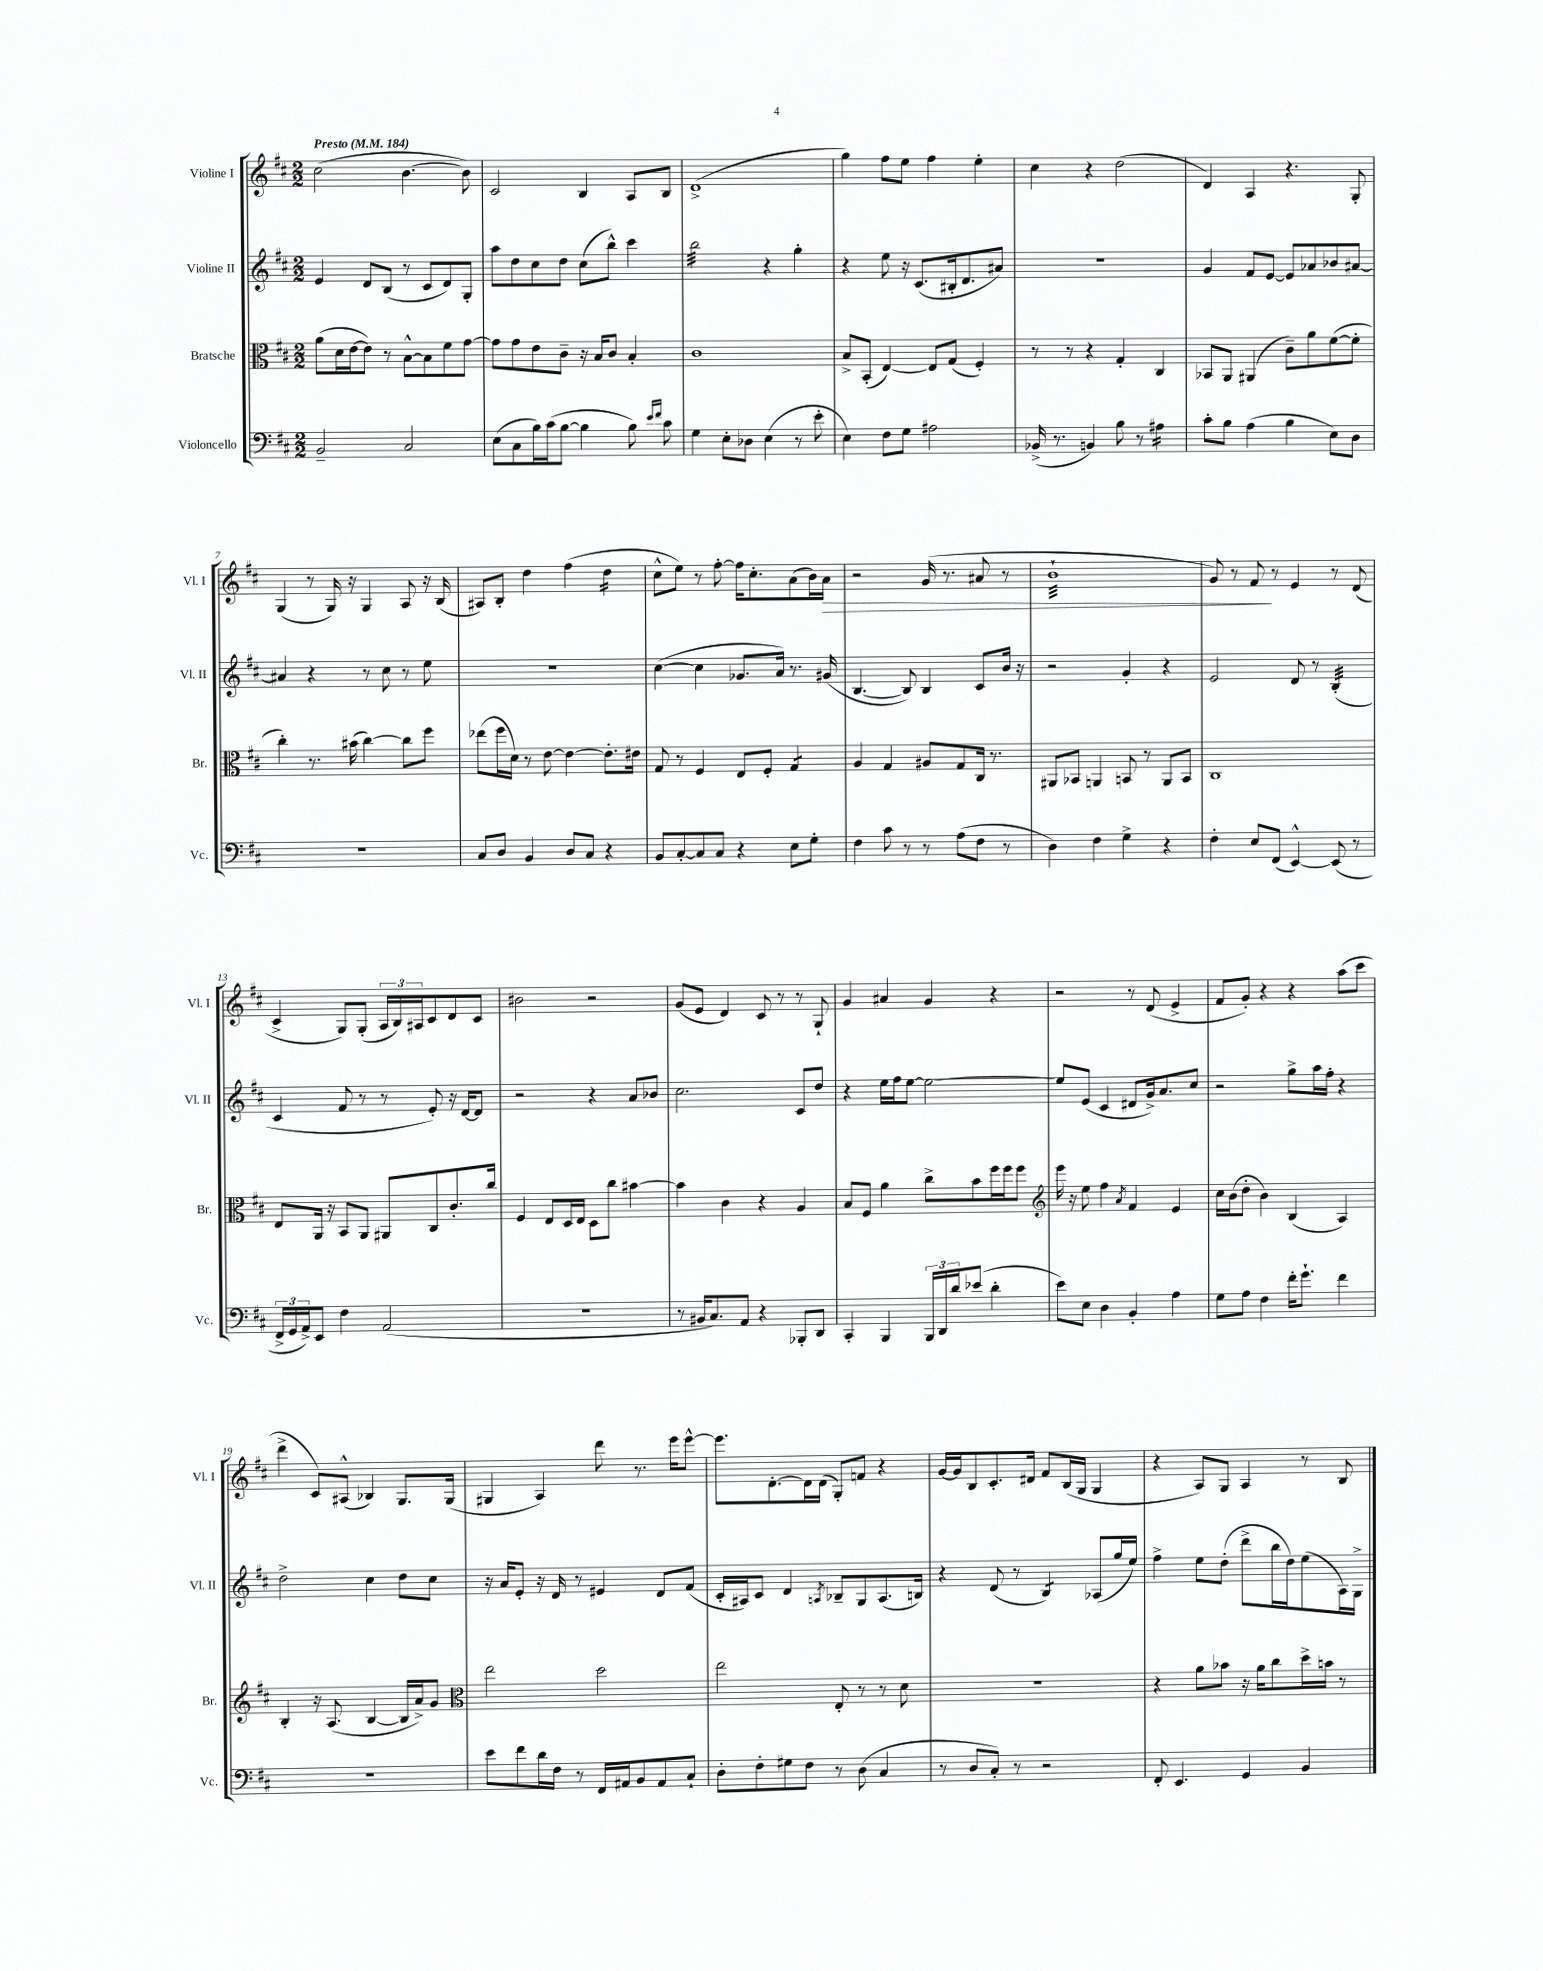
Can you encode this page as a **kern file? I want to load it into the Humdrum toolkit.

**kern	**kern	**kern	**kern
*staff4	*staff3	*staff2	*staff1
*clefF4	*clefC3	*clefG2	*clefG2
*k[f#c#]	*k[f#c#]	*k[f#c#]	*k[f#c#]
*M2/2	*M2/2	*M2/2	*M2/2
*MM184	*MM184	*MM184	*MM184
2BB~	(8a	4e	(2cc#
.	16d	.	.
.	[16e	.	.
.	8e])	8d	.
.	8r	(8B	.
2C#	[8B^^	8r	[4.b
.	8B]	8c#	.
.	8f#	8d)	.
.	[8g	8G'	8b])
=	=	=	=
(8E	8g]	8aa	2c#
8C#	8g	8dd	.
16B)	8e	8cc#	.
(16c#	.	.	.
[8B	8c#~	8dd	.
4B]	16r	(8cc#	4B
.	16B	.	.
.	8c#	8bb^^)	.
8B)	4B'	4ccc#	8A
16qqe	.	.	.
16qqf#	.	.	.
8c#	.	.	8B
=	=	=	=
4G	1c#	2bb	(1d^
8E'	.	.	.
8D-	.	.	.
(4E	.	4r	.
8r	.	4gg'	.
8e'	.	.	.
=	=	=	=
4E)	8B^	4r	4gg)
.	(8BB'	.	.
8F#	[4E)	8ee	8ff#
8G	.	16r	8ee
.	.	(8.c#	.
2A#	8E]	.	4ff#
.	(8G	16B#'	.
.	.	8.d	.
.	4F#')	.	4ee'
.	.	8a#)	.
=	=	=	=
(16BB-^	8r	1r	4cc#
8.r	.	.	.
.	8r	.	.
4BB)	4r	.	4r
8B	4G'	.	(2dd
8r	.	.	.
4A#	4C#	.	.
=	=	=	=
8c#'	8BB-	4g	4d)
8B	8AA	.	.
(4A	(4AA#	8f#	4A
.	.	[8e	.
4B	8c#~)	8e]	4.r
.	8a	8a-	.
8E)	([8f#	8b-	.
8D	8f#']	[8a#	8G'
=	=	=	=
1r	4cc#')	4a#]	(4G
.	8.r	4r	8r
.	.	.	16G)
.	(16b#	.	16r
.	[4cc#)	8r	4G
.	.	8cc#	.
.	8cc#]	8r	8A
.	8ff#	8ee	16r
.	.	.	(16B
=	=	=	=
8C#	(8ee-	1r	8A#)
8D	16ff#	.	8B'
.	16d)	.	.
4BB	8r	.	4dd
.	[8e	.	.
8D	4e_	.	(4ff#
8C#	.	.	.
4r	8.e']	.	4dd
.	16e#	.	.
=	=	=	=
8BB	8G	([4cc#	8cc#^^
[8C#'	8r	.	8ee)
8C#]	4F#	4cc#]	8r
8C#	.	.	[8ff#'
4r	8E	8.g-	16ff#]
.	.	.	8.cc#'
.	8F#'	.	.
.	.	16a)	.
8E	4G	8.r	(8a
8G'	.	.	16b)
.	.	(16g#	16a
=	=	=	=
4F#	4A	[4.B	2r
8c#	4G	.	.
8r	.	8B])	.
8r	8A#	4B	(16g
.	.	.	8.r
(8A	8G	.	.
8F#	16C#	8c#	8a#
.	8.r	.	.
8r	.	16b	8r
.	.	16r	.
=	=	=	=
4D)	8AA#	2r	1b`
.	8BB-	.	.
4F#	4AA	.	.
4G^	8BB	4g'	.
.	8r	.	.
4r	8AA	4r	.
.	8BB	.	.
=	=	=	=
4F#'	1C#	2e	8g)
.	.	.	8r
8E	.	.	8f#
(8FF#	.	.	8r
[4EE^^)	.	8d	4e
.	.	8r	.
(8EE]	.	(4B'	8r
8r	.	.	(8d
=	=	=	=
24FF#^	8E	4c#	4c#^
24GG	.	.	.
24AA^)	.	.	.
8EE	16AA	.	.
.	16r	.	.
4F#	8BB	8f#	8G)
.	8AA	8r	(8G'
(2AA	8AA#	8r	24A
.	.	.	24B)
.	.	.	24A#
.	8C#	8e')	8c#
.	8.c#'	16r	8d
.	.	[16d	.
.	.	8d]	8c#
.	16cc#	.	.
=	=	=	=
1r	4F#	2r	2b#
.	8E	.	.
.	16D	.	.
.	16E	.	.
.	8D	4r	2r
.	8cc#	.	.
.	[4b#	8a	.
.	.	8b-	.
=	=	=	=
8r	4b#]	2.cc#	(8g
16BB#	.	.	8e
8.C#)	.	.	.
.	4c#	.	4d)
8AA	.	.	.
4r	4r	.	8c#
.	.	.	8r
8BBB-'	4A	8c#	8r
8DD	.	8dd	8G`
=	=	=	=
4CC#'	8B	4r	4g
.	8F#	.	.
4BBB	4a	16ee	4a#
.	.	16ff#	.
.	.	[8ee	.
24BBB	8cc#^	2ee_	4g
24DD	.	.	.
24d	.	.	.
(8e-	8b	.	.
4d'	16ff#	.	4r
.	16ff#	.	.
.	8ff#	.	.
=	=	=	=
*	*clefG2	*	*
8e)	16eee	8ee]	2r
.	16r	.	.
8E	8ee	(8e	.
4D	4ff#	4c#	.
.	8qa	.	.
4BB'	4f#	8d#	8r
.	.	16g^)	(8d
.	.	8.a	.
4A	4e	.	4e^
.	.	8cc#	.
=	=	=	=
8G	16cc#	2r	8f#
.	(16b	.	.
8A	8dd'	.	8g')
4F#	4b)	.	4r
16f#'	(4B	8gg^	4r
8.g`	.	.	.
.	.	16aa	.
.	.	16ff#'	.
4f#	4A)	4r	(8aa
.	.	.	8ccc#
=	=	=	=
1r	4B'	2dd^	4ddd^
.	16r	.	8c#)
.	(8.A	.	.
.	.	.	(8A#^^
.	[4B	4cc#	4B-)
.	16B]	8dd	8.G
.	16a^)	.	.
.	8g	8cc#	.
.	.	.	(16G
=	=	=	=
*	*clefC3	*	*
8e	2ee	16r	4G#
.	.	16a	.
8f#	.	8e'	.
16d	.	16r	4A)
16F#	.	16d	.
8r	.	8r	.
16FF#	2dd	4e#	8ddd
16AA#	.	.	.
8BB	.	.	8.r
8AA#	.	8d	.
.	.	.	16eee
8C#`	.	(8f#	[8eee^^
=	=	=	=
8D'	2ee	16c#'	8.eee]
.	.	16A#)	.
8F#'	.	8c#	.
.	.	.	[8.d'
8G#	.	4d	.
8F#	.	.	16d]
.	.	.	(16d
.	.	8qA	.
8r	8E'	8B-~	8G')
(8D	8r	8G	8f
4C#	8r	(8.A	4r
.	8d	.	.
.	.	16B)	.
=	=	=	=
8r	1r	4r	[16g
.	.	.	16g]
8D	.	.	8B
8C#')	.	(8d	8.c#'
8r	.	8r	.
.	.	.	16d#
2r	.	4B)	8f#
.	.	.	(16B
.	.	.	16G
.	.	(8A-	4G
.	.	16gg	.
.	.	16ee)	.
=	=	=	=
8FF#'	4r	4ff#^	4r
4.EE	.	.	.
.	8a	8ee	8A)
.	8b-	(8dd'	8G
4GG	16r	8ddd^	4A
.	16a	.	.
.	8cc#	16bb	.
.	.	16dd)	.
4BB	16dd^	(8ee	8r
.	16b	.	.
.	8r	16A)	8B
.	.	16G^	.
==	==	==	==
*-	*-	*-	*-
